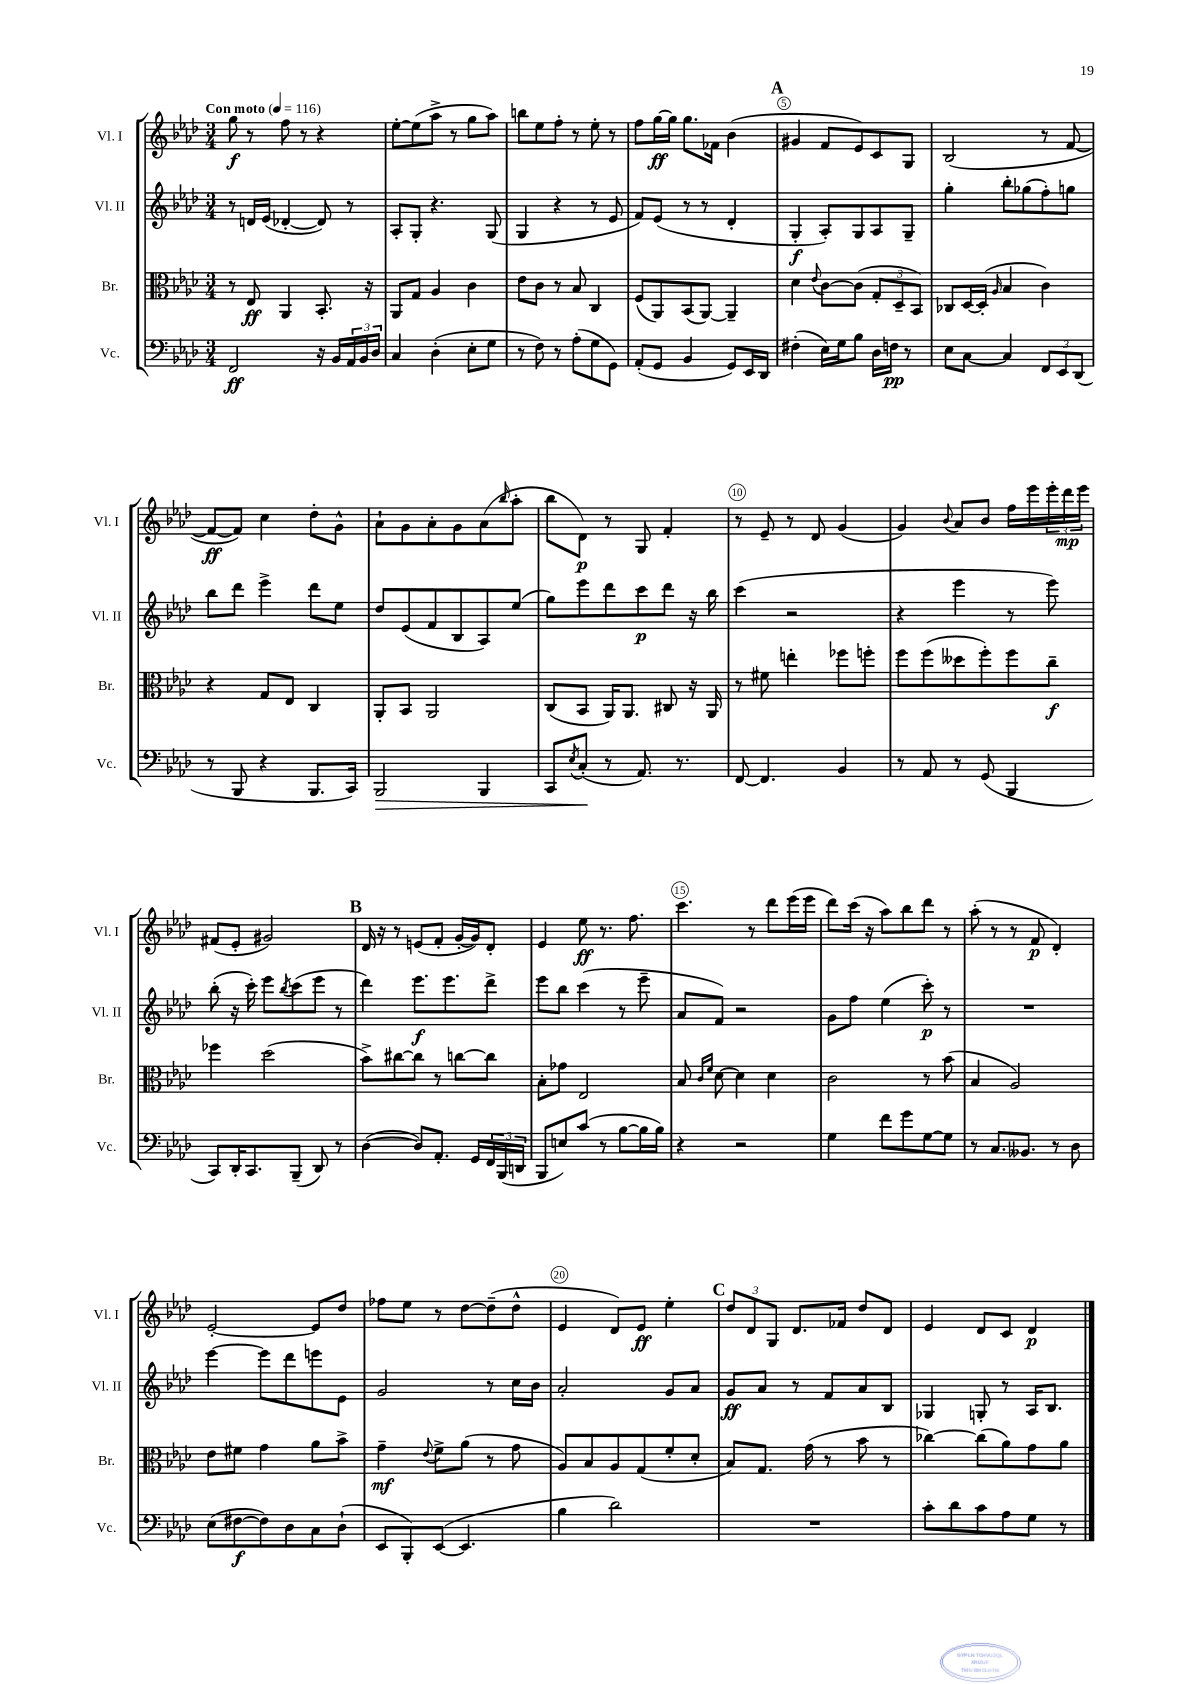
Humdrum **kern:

**kern	**dynam	**kern	**dynam	**kern	**dynam	**kern	**dynam
*part4	*part4	*part3	*part3	*part2	*part2	*part1	*part1
*staff4	*staff4	*staff3	*staff3	*staff2	*staff2	*staff1	*staff1
*I"Vc.	*	*I"Br.	*	*I"Vl. II	*	*I"Vl. I	*
*I'Vc.	*	*I'Br.	*	*I'Vl. II	*	*I'Vl. I	*
*clefF4	*	*clefC3	*	*clefG2	*	*clefG2	*
*k[b-e-a-d-]	*	*k[b-e-a-d-]	*	*k[b-e-a-d-]	*	*k[b-e-a-d-]	*
*M3/4	*	*M3/4	*	*M3/4	*	*M3/4	*
*MM116	*	*MM116	*	*MM116	*	*MM116	*
=1	=1	=1	=1	=1	=1	=1	=1
!	!	!	!	!	!	!LO:TX:a:B:t=Con moto	!
2FF/	ff	8r	.	8r	.	8gg\	f
.	.	8E-/	ff	16dn/LL	.	8r	.
.	.	.	.	(16e-/JJ	.	.	.
.	.	4AA-/	.	[4d-X'/	.	8ff\	.
.	.	.	.	.	.	8r	.
16r	.	8.BB-'/	.	8d-/])	.	4r	.
16BB-/LL	.	.	.	.	.	.	.
24AA-/	.	.	.	8r	.	.	.
24BB-/	.	.	.	.	.	.	.
.	.	16r	.	.	.	.	.
24D-/JJ	.	.	.	.	.	.	.
=2	=2	=2	=2	=2	=2	=2	=2
4C/	.	8AA-/L	.	8A-'/L	.	[8ee-'\L	.
.	.	8G/J	.	8G'/J	.	(8ee-\]	.
(4D-'\	.	4A-/	.	4.r	.	8aa-^\J	.
.	.	.	.	.	.	8r	.
8E-'\L	.	4c\	.	.	.	8gg\L	.
8G\J	.	.	.	(8G/	.	8aa-\J)	.
=3	=3	=3	=3	=3	=3	=3	=3
8r	.	8e-\L	.	4G/	.	8bbn\L	.
8F\)	.	8c\J	.	.	.	8ee-\	.
8r	.	8r	.	4r	.	8ff'\J	.
(8A-'\L	.	8B-/	.	.	.	8r	.
8G\	.	4C/	.	8r	.	8ee-'\	.
8GG\J)	.	.	.	8e-/	.	8r	.
=4	=4	=4	=4	=4	=4	=4	=4
(8AA-'/L	.	(8F/L	.	8f/L)	.	8ff\L	.
8GG/J	.	8AA-/)	.	(8e-/J	.	[16gg\L	ff
.	.	.	.	.	.	16gg\JJ]	.
4BB-/	.	(8BB-/	.	8r	.	8.gg\L	.
.	.	[8AA-/J)	.	8r	.	.	.
.	.	.	.	.	.	16f-X\Jk	.
8GG/L)	.	4AA-~/]	.	4d-'/	.	(4b-\	.
16EE-/L	.	.	.	.	.	.	.
16DD-/JJ	.	.	.	.	.	.	.
!!LO:REH:place=s1:t=A
=5	=5	=5	=5	=5	=5	=5	=5
(4F#X'\	.	4d-\	.	4G'/	f	4g#X/	.
.	.	8qqe-/	.	.	.	.	.
16E-\LL)	.	[8c\L	.	8A-'/L)	.	8f/L	.
16G\J	.	.	.	.	.	.	.
8B-\J	.	(8c\J]	.	8G/	.	8e-/)	.
16D-\LL	.	12G'/L	.	8A-/	.	8c/	.
16Fn\JJ	pp	.	.	.	.	.	.
.	.	12D-~/	.	.	.	.	.
8r	.	.	.	8G~/J	.	8G/J	.
.	.	12BB-/J)	.	.	.	.	.
=6	=6	=6	=6	=6	=6	=6	=6
8E-\L	.	8C-X/L	.	4gg'\	.	(2B-/	.
[8C\J	.	[16D-/L	.	.	.	.	.
.	.	(16D-'/JJ]	.	.	.	.	.
.	.	16qqA-/	.	.	.	.	.
4C/]	.	4B-/	.	8bb-'\L	.	.	.
.	.	.	.	(8gg-X\	.	.	.
12FF/L	.	4c\)	.	8ff'\)	.	8r	.
12EE-/	.	.	.	.	.	.	.
.	.	.	.	8ggn\J	.	[8f/	.
(12DD-/J	.	.	.	.	.	.	.
!!LO:LB:g=z
=7	=7	=7	=7	=7	=7	=7	=7
8r	.	4r	.	8bb-\L	.	8f/L_	ff
8BBB-/	.	.	.	8ddd-\J	.	8f/J])	.
4r	.	8G/L	.	4eee-^\	.	4cc\	.
.	.	8E-/J	.	.	.	.	.
8.BBB-/L	.	4C/	.	8ddd-\L	.	8dd-'\L	.
.	.	.	.	8ee-\J	.	8g^^\J	.
16CC/Jk)	.	.	.	.	.	.	.
=8	=8	=8	=8	=8	=8	=8	=8
!	!LO:HP:b	!	!	!	!	!	!
2BBB-/	>	8AA-'/L	.	8dd-/L	.	8a-`\L	.
.	.	8BB-/J	.	(8e-/	.	8g\	.
.	.	2AA-/	.	8f/	.	8a-'\	.
.	.	.	.	8B-/	.	8g\	.
4BBB-/	.	.	.	8A-/)	.	(8a-\	.
.	.	.	.	.	.	16qqbb-/	.
.	.	.	.	(8ee-/J	.	8aa-'\J	.
=9	=9	=9	=9	=9	=9	=9	=9
8CC/L	.	(8C/L	.	8gg\L)	.	8bb-\L	.
8qE-/	.	.	.	.	.	.	.
(8C'/J	.	8BB-/J	.	8eee-\	.	8d-\J)	p
8r	]	16AA-/KL)	.	8ddd-\	.	8r	.
.	.	8.AA-/J	.	.	.	.	.
8.AA-/)	.	.	.	8ccc\	p	8G/	.
.	.	8C#X/	.	8ddd-\J	.	4f'/	.
8.r	.	.	.	.	.	.	.
.	.	16r	.	16r	.	.	.
.	.	16AA-/	.	16bb-\	.	.	.
=10	=10	=10	=10	=10	=10	=10	=10
[8FF/	.	8r	.	(4ccc\	.	8r	.
4.FF/]	.	8f#X\	.	.	.	8e-~/	.
.	.	4een'\	.	2r	.	8r	.
.	.	.	.	.	.	8d-/	.
4BB-/	.	8ff-X\L	.	.	.	(4g/	.
.	.	8ffn'\J	.	.	.	.	.
=11	=11	=11	=11	=11	=11	=11	=11
8r	.	8ff\L	.	4r	.	4g/)	.
8AA-/	.	(8ff\	.	.	.	.	.
.	.	.	.	.	.	8qqb-/	.
8r	.	8dd--X\	.	4eee-\	.	8a-/L	.
(8GG/	.	8ff'\)	.	.	.	8b-/J	.
4BBB-/	.	8ff\	.	8r	.	16ff\LL	.
.	.	.	.	.	.	16eee-\	.
.	.	8cc~\J	f	8eee-\)	.	24eee-'\	.
.	.	.	.	.	.	24ddd-\	mp
.	.	.	.	.	.	24eee-\JJ	.
!!LO:LB:g=z
=12	=12	=12	=12	=12	=12	=12	=12
8CC/L)	.	4ff-X\	.	(8bb-'\	.	(8f#X/L	.
16DD-'/K	.	.	.	16r	.	8e-'/J	.
8.CC/	.	.	.	16ccc'\)	.	.	.
.	.	(2dd-\	.	8eee-\L	.	2g#X/)	.
.	.	.	.	8qbb-/	.	.	.
(8BBB-~/J	.	.	.	(8ccc\	.	.	.
8DD-/)	.	.	.	8eee-\J	.	.	.
8r	.	.	.	8r	.	.	.
!!LO:REH:place=s1:t=B
=13	=13	=13	=13	=13	=13	=13	=13
([4D-\	.	8b-^\L)	.	4ddd-\)	.	16d-/	.
.	.	.	.	.	.	16r	.
.	.	[8cc#X\	.	.	.	8r	.
8D-/L])	.	8cc#\J]	.	8.eee-\L	f	(8en/L	.
8.AA-'/J	.	8r	.	.	.	8f'/J	.
.	.	.	.	8.eee-\	.	.	.
.	.	[8ccn\L	.	.	.	[16g'/LL	.
16GG/LL	.	.	.	.	.	16g/J])	.
24FF/	.	8cc\J]	.	8ddd-^\J	.	8d-'/J	.
(24BBB-/	.	.	.	.	.	.	.
24DDn/JJ	.	.	.	.	.	.	.
=14	=14	=14	=14	=14	=14	=14	=14
8BBB-/L	.	8B-'\L	.	8eee-\L	.	4e-/	.
8En/)	.	8g-X\J	.	8bb-\J	.	.	.
(8c/J	.	2E-/	.	(4ccc\	.	8ee-\	ff
8r	.	.	.	.	.	8.r	.
[8B-\L	.	.	.	8r	.	.	.
.	.	.	.	.	.	8.ff\	.
16B-\L]	.	.	.	8eee-~\	.	.	.
16B-\JJ)	.	.	.	.	.	.	.
=15	=15	=15	=15	=15	=15	=15	=15
4r	.	8B-/	.	8a-/L	.	4.ccc\	.
.	.	16qqc/LL	.	.	.	.	.
.	.	16qqf/JJ	.	.	.	.	.
.	.	[8d-\	.	8f/J)	.	.	.
2r	.	4d-\]	.	2r	.	.	.
.	.	.	.	.	.	8r	.
.	.	4d-\	.	.	.	8ddd-\L	.
.	.	.	.	.	.	(16eee-\L	.
.	.	.	.	.	.	16eee-\JJ	.
=16	=16	=16	=16	=16	=16	=16	=16
4G\	.	2c\	.	8g\L	.	8ddd-\L)	.
.	.	.	.	8ff\J	.	(16ccc\Jk	.
.	.	.	.	.	.	16r	.
8f\L	.	.	.	(4ee-\	.	8aa-\L)	.
8g\	.	.	.	.	.	8bb-\	.
[8G\	.	8r	.	8ccc'\)	p	8ddd-\J	.
8G\J]	.	(8b-\	.	8r	.	8r	.
=17	=17	=17	=17	=17	=17	=17	=17
8r	.	4B-/	.	2.r	.	(8aa-'\	.
8.C/L	.	.	.	.	.	8r	.
.	.	2A-/)	.	.	.	8r	.
8.BB--X/J	.	.	.	.	.	.	.
.	.	.	.	.	.	8f/	p
8r	.	.	.	.	.	4d-'/)	.
8D-\	.	.	.	.	.	.	.
!!LO:LB:g=z
=18	=18	=18	=18	=18	=18	=18	=18
(8E-\L	.	8e-\L	.	[4eee-\	.	[2e-'/	.
[8F#X\	f	8f#X\J	.	.	.	.	.
8F#\])	.	4g\	.	8eee-\L]	.	.	.
8D-\	.	.	.	8ddd-\	.	.	.
8C\	.	8a-\L	.	8eeen\	.	8e-/L]	.
(8D-`\J	.	8b-^\J	.	8e-\J	.	8dd-/J	.
=19	=19	=19	=19	=19	=19	=19	=19
8EE-/L	.	4g~\	mf	2g/	.	8ff-X\L	.
8BBB-'/)	.	.	.	.	.	8ee-\J	.
.	.	8qqe-/	.	.	.	.	.
([8EE-/J	.	8f^\L	.	.	.	8r	.
4.EE-/]	.	(8a-\J	.	.	.	[8dd-\L	.
.	.	8r	.	8r	.	(8dd-~\]	.
.	.	8g\	.	16cc\LL	.	8dd-^^\J	.
.	.	.	.	16b-\JJ	.	.	.
=20	=20	=20	=20	=20	=20	=20	=20
4B-\	.	8A-/L)	.	2a-'/	.	4e-/	.
.	.	8B-/	.	.	.	.	.
2d-\)	.	8A-/	.	.	.	8d-/L)	.
.	.	(8G/	.	.	.	8e-/J	ff
.	.	8f'/	.	8g/L	.	4ee-'\	.
.	.	8d-'/J	.	8a-/J	.	.	.
!!LO:REH:place=s1:t=C
=21	=21	=21	=21	=21	=21	=21	=21
2.r	.	8B-/L)	.	8g/L	ff	12dd-/L	.
.	.	.	.	.	.	12d-/	.
.	.	8.G/J	.	8a-/J	.	.	.
.	.	.	.	.	.	12G/J	.
.	.	.	.	8r	.	8.d-/L	.
.	.	(16g\	.	.	.	.	.
.	.	8r	.	8f/L	.	.	.
.	.	.	.	.	.	16f-X/Jk	.
.	.	8b-\	.	8a-/	.	8dd-/L	.
.	.	8r	.	8B-/J	.	8d-/J	.
=22	=22	=22	=22	=22	=22	=22	=22
8c'\L	.	[4cc-X\)	.	4G-X/	.	4e-/	.
8d-\	.	.	.	.	.	.	.
8c\	.	(8cc-\L]	.	8Gn'/	.	8d-/L	.
8A-\	.	8a-\)	.	8r	.	8c/J	.
8G\J	.	8g\	.	16A-/KL	.	4d-/	p
.	.	.	.	8.B-/J	.	.	.
8r	.	8a-\J	.	.	.	.	.
==	==	==	==	==	==	==	==
*-	*-	*-	*-	*-	*-	*-	*-
